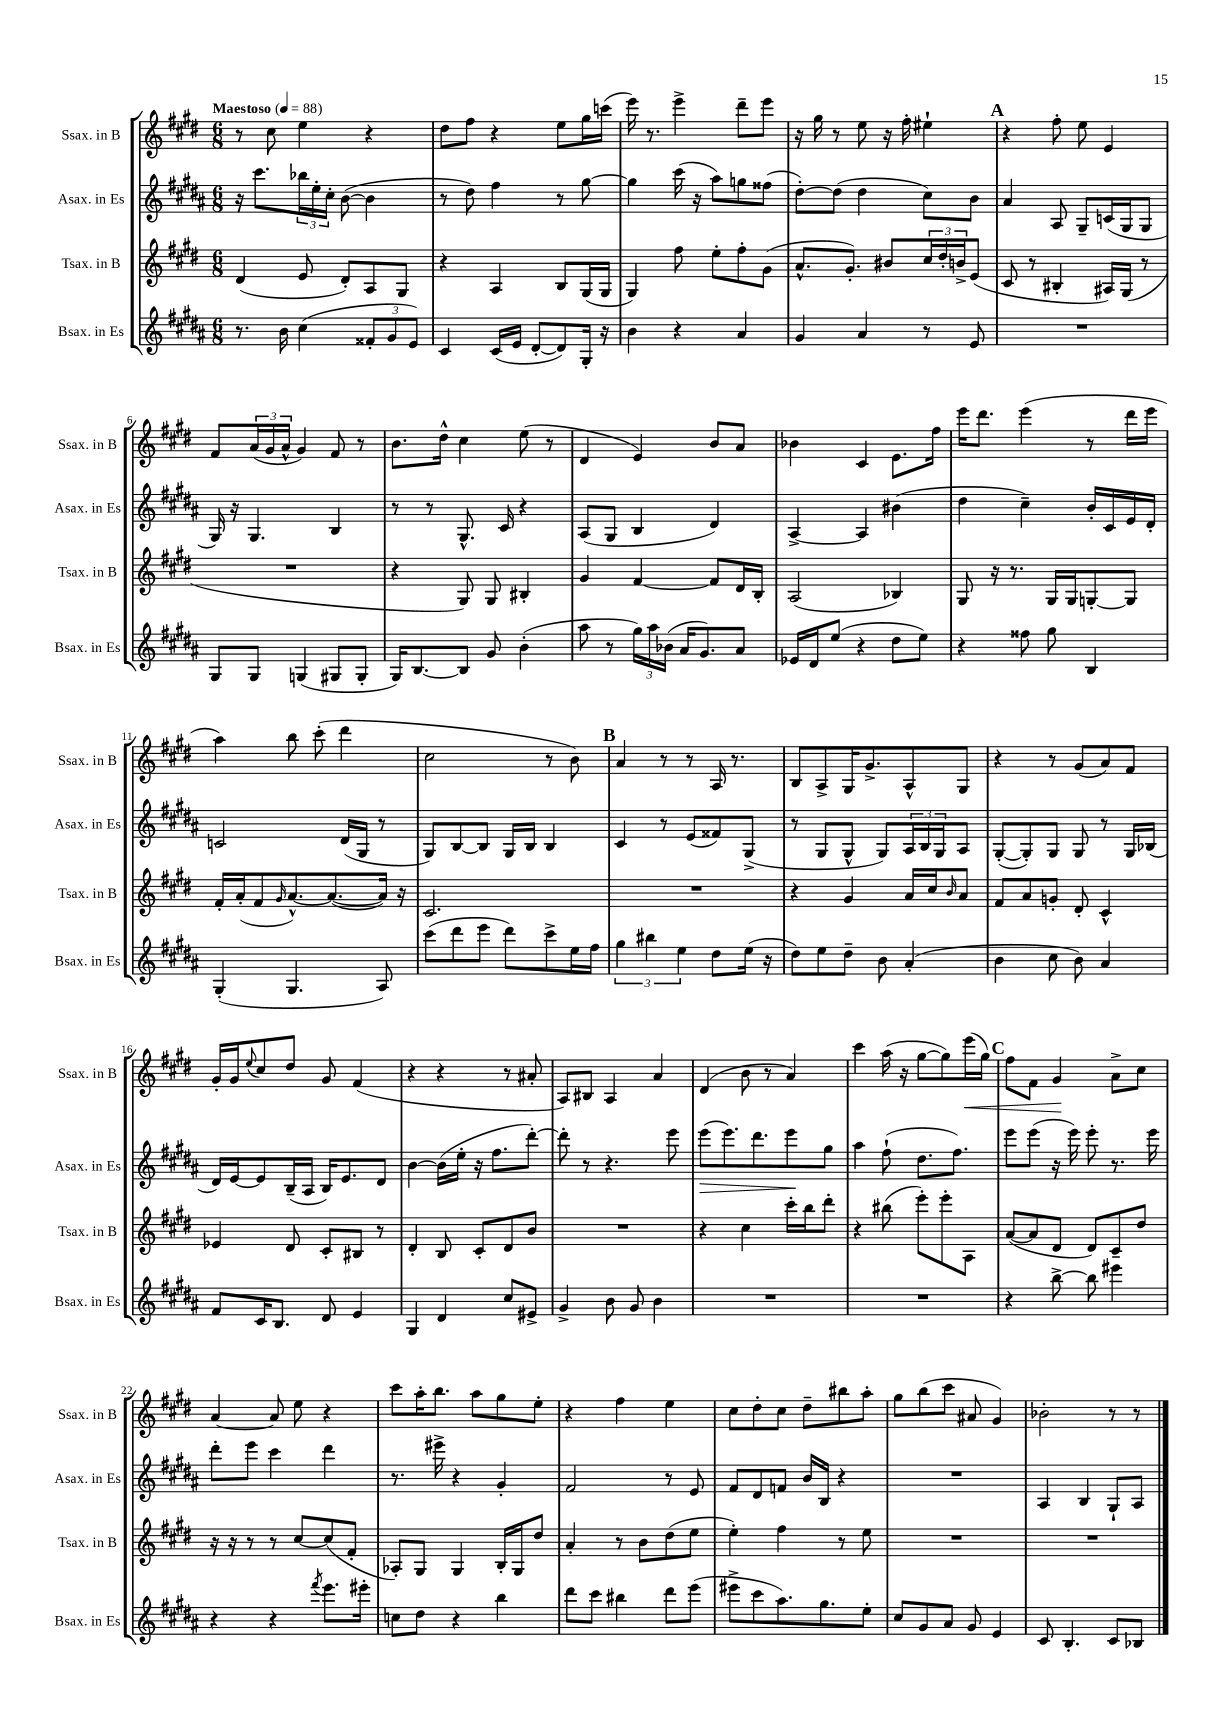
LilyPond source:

<<
\new StaffGroup <<
\new Staff = "s0" \with { instrumentName = "Ssax. in B" shortInstrumentName = "Ssax. in B" } {
    \clef treble \key e \major \numericTimeSignature \time 6/8 \tempo "Maestoso" 4 = 88
    r8 cis''8 e''4 r4 |
    dis''8 fis''8 r4 e''8 gis''16 c'''16( |
    e'''16) r8. e'''4-> dis'''8-- e'''8 |
    r16 gis''16 r8 e''8 r16 fis''16-. eis''4-! |
    \mark \markup { \bold "A" } r4 fis''8-. e''8 e'4 |
    fis'8 \tuplet 3/2 { a'16( gis'16 a'16-^ } gis'4) fis'8 r8 |
    b'8. dis''16-^ cis''4 e''8( r8 |
    dis'4 e'4) b'8 a'8 |
    bes'4 cis'4 e'8. fis''16 |
    e'''16 dis'''8. e'''4( r8 dis'''16 e'''16 |
    a''4) b''8 cis'''8-.( dis'''4 |
    cis''2 r8 b'8) |
    \mark \markup { \bold "B" } a'4 r8 r8 a16 r8. |
    b8 a8-> gis16 gis'8.-> a8-^ gis8 |
    r4 r8 gis'8( a'8) fis'8 |
    gis'16-. gis'16 \appoggiatura { e''8 } cis''8 dis''8 gis'8 fis'4( |
    r4 r4 r8 ais'8-. |
    a8) bis8 a4 a'4 |
    dis'4( b'8 r8 a'4) |
    cis'''4 a''16( r16 gis''8~ gis''8) e'''16\<( gis''16) |
    \mark \markup { \bold "C" } fis''8 fis'8 gis'4\! a'8-> cis''8 |
    a'4~ a'8 e''8 r4 |
    cis'''8 a''16-. b''8. a''8 gis''8 e''8-. |
    r4 fis''4 e''4 |
    cis''8 dis''8-. cis''8 dis''8-- bis''8 a''8-. |
    gis''8 b''8( cis'''8 ais'8 gis'4) |
    bes'2-. r8 r8 \bar "|." |
}
\new Staff = "s1" \with { instrumentName = "Asax. in Es" shortInstrumentName = "Asax. in Es" } {
    \clef treble \key b \major \numericTimeSignature \time 6/8
    r16 cis'''8. \tuplet 3/2 { bes''16 e''16-. cis''16-. } b'8~( b'4 |
    r8 dis''8) fis''4 r8 gis''8~ |
    gis''4 cis'''16( r16 ais''8) g''8 fisis''8( |
    dis''8~-.) dis''8( dis''4 cis''8) b'8 |
    \mark \markup { \bold "A" } ais'4 ais8 gis8-- c'16( gis16 gis8 |
    gis16) r16 gis4. b4 |
    r8 r8 gis8.-^ cis'16 r4 |
    ais8( gis8 b4 dis'4) |
    ais4~-> ais4 bis'4( |
    dis''4 cis''4--) b'16-. cis'16 e'16 dis'16-. |
    c'2 dis'16( gis16 r8 |
    gis8) b8~ b8 gis16 b16 b4 |
    \mark \markup { \bold "B" } cis'4 r8 e'8( fisis'8) gis8->( |
    r8 gis8 gis8-^ gis8) \tuplet 3/2 { ais16 b16 gis16 } ais8 |
    gis8~-.( gis8-.) gis8 gis8 r8 gis16 bes16( |
    dis'16) e'16~ e'8 b16--( ais16 b16) e'8. dis'8 |
    b'4~ b'16( e''16-. r16 fis''8. dis'''8~-.) |
    dis'''8-. r8 r4. e'''8 |
    e'''8\>( e'''8.) dis'''8. e'''8\! gis''8 |
    ais''4 fis''8-!( dis''8. fis''8.) |
    \mark \markup { \bold "C" } e'''8 e'''8( r16 e'''16) e'''8-. r8. e'''16 |
    dis'''8-. e'''8 cis'''4 dis'''4 |
    r8. eis'''16-> r4 gis'4-. |
    fis'2 r8 e'8 |
    fis'8 dis'8 f'8 b'16 b16 r4 |
    R2. |
    ais4 b4 gis8-! ais8 \bar "|." |
}
\new Staff = "s2" \with { instrumentName = "Tsax. in B" shortInstrumentName = "Tsax. in B" } {
    \clef treble \key e \major \numericTimeSignature \time 6/8
    dis'4( e'8 dis'8-.) a8 gis8 |
    r4 a4 b8 gis16( gis16 |
    gis4) fis''8 e''8-. fis''8-. gis'8( |
    a'8.-^ gis'8.-.) bis'8 \tuplet 3/2 { cis''16 dis''16-. b'16-> } e'8( |
    \mark \markup { \bold "A" } cis'8 r8 bis4-. ais16) gis16( r8 |
    R2. |
    r4 gis8) gis8 bis4-. |
    gis'4 fis'4~ fis'8 dis'16 b16-. |
    a2( bes4) |
    gis8 r16 r8. gis16 gis16 g8~-. g8 |
    fis'16-. a'16-.( fis'8 \grace { gis'16 } a'8.~-^) a'8.~( a'16) r16 |
    cis'2. |
    \mark \markup { \bold "B" } R2. |
    r4 gis'4 a'16 cis''16 \grace { b'16 } a'8 |
    fis'8 a'8 g'8-. dis'8-. cis'4-^ |
    ees'4 dis'8 cis'8-. bis8 r8 |
    dis'4-. b8 cis'8-. dis'8 b'8 |
    R2. |
    r4 cis''4 cis'''16-. b''16 dis'''8-. |
    r4 bis''8( e'''8-.) e'''8-. a8 |
    \mark \markup { \bold "C" } a'8~( a'8 dis'8 dis'8) cis'8-- dis''8 |
    r16 r16 r8 r8 cis''8~ cis''8( fis'8-. |
    aes8-.) gis8 gis4 b16-. gis16 dis''8 |
    a'4-. r8 b'8 dis''8( e''8 |
    e''4-.) fis''4 r8 e''8 |
    R2. |
    R2. \bar "|." |
}
\new Staff = "s3" \with { instrumentName = "Bsax. in Es" shortInstrumentName = "Bsax. in Es" } {
    \clef treble \key b \major \numericTimeSignature \time 6/8
    r8. b'16 cis''4( \tuplet 3/2 { fisis'8-. gis'8 e'8) } |
    cis'4 cis'16( e'16 dis'8~-. dis'8) gis16-. r16 |
    b'4 r4 ais'4 |
    gis'4 ais'4 r8 e'8 |
    \mark \markup { \bold "A" } R2. |
    gis8 gis8 g4( gis8 gis8-. |
    gis16) b8.~ b8 gis'8 b'4-.( |
    ais''8 r8 \tuplet 3/2 { gis''16) ais''16 bes'16( } ais'16 gis'8.) ais'8 |
    ees'16 dis'16 e''8( r4 dis''8 e''8) |
    r4 fisis''8 gis''8 b4 |
    gis4-.( gis4. ais8) |
    cis'''8( dis'''8 e'''8 dis'''8) cis'''8-> e''16 fis''16 |
    \mark \markup { \bold "B" } \tuplet 3/2 { gis''4 bis''4 e''4 } dis''8 e''16( r16 |
    dis''8) e''8 dis''8-- b'8 ais'4-.( |
    b'4 cis''8 b'8) ais'4 |
    fis'8 cis'16 b8. dis'8 e'4 |
    gis4 dis'4 cis''8 eis'8-> |
    gis'4-> b'8 gis'8 b'4 |
    R2. |
    R2. |
    \mark \markup { \bold "C" } r4 b''8~-> b''8 eis'''4 |
    r4 r4 \acciaccatura { fis'''8 } e'''8. eis'''16-. |
    c''8 dis''8 r4 b''4 |
    dis'''8 cis'''8 bis''4 dis'''8 e'''8( |
    eis'''8-> cis'''8 ais''8.) gis''8. e''8-. |
    cis''8 gis'8 ais'8 gis'8 e'4 |
    cis'8 b4.-. cis'8 bes8 \bar "|." |
}
>>
>>
